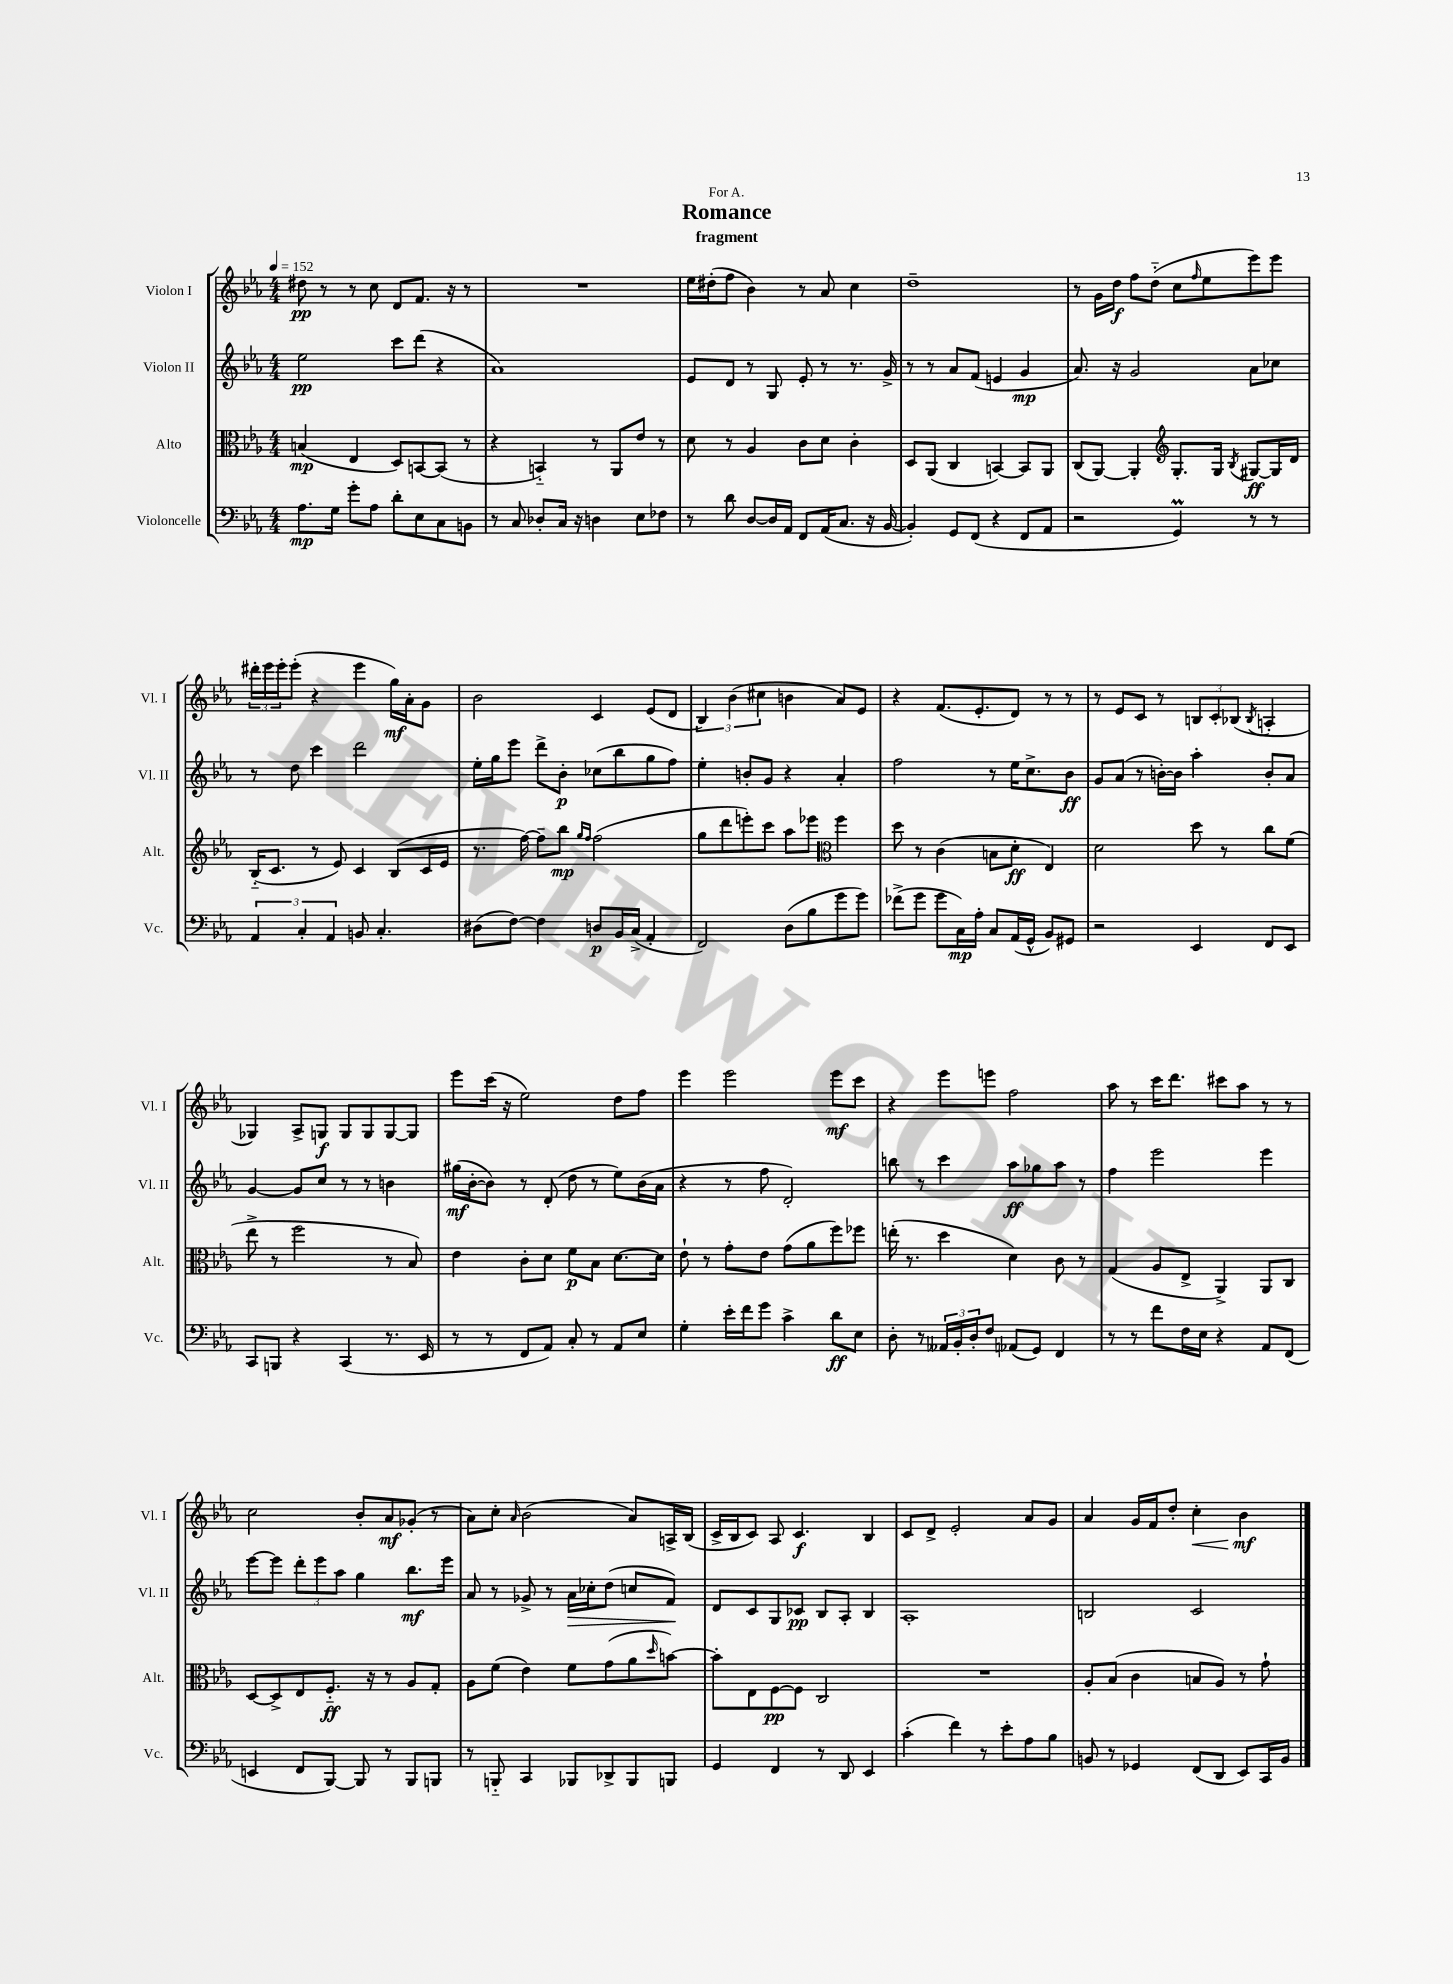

**kern	**dynam	**kern	**dynam	**kern	**dynam	**kern	**dynam
*part4	*part4	*part3	*part3	*part2	*part2	*part1	*part1
*staff4	*staff4	*staff3	*staff3	*staff2	*staff2	*staff1	*staff1
*I"Violoncelle	*	*I"Alto	*	*I"Violon II	*	*I"Violon I	*
*I'Vc.	*	*I'Alt.	*	*I'Vl. II	*	*I'Vl. I	*
*clefF4	*	*clefC3	*	*clefG2	*	*clefG2	*
*k[b-e-a-]	*	*k[b-e-a-]	*	*k[b-e-a-]	*	*k[b-e-a-]	*
*M4/4	*	*M4/4	*	*M4/4	*	*M4/4	*
*MM152	*	*MM152	*	*MM152	*	*MM152	*
=1	=1	=1	=1	=1	=1	=1	=1
8.A-\L	mp	(4Bn/	mp	2ee-\	pp	8dd#X\	pp
.	.	.	.	.	.	8r	.
16G\Jk	.	.	.	.	.	.	.
8g'\L	.	4E-/	.	.	.	8r	.
8A-\J	.	.	.	.	.	8cc\	.
8d'\L	.	8D/L)	.	8ccc\L	.	8d/L	.
8E-\	.	[8BBn/	.	(8ddd\J	.	8.f/J	.
8C\	.	(8BB/J]	.	4r	.	.	.
.	.	.	.	.	.	16r	.
8BBn\J	.	8r	.	.	.	8r	.
=2	=2	=2	=2	=2	=2	=2	=2
8r	.	4r	.	1a-)	.	1r	.
8C/	.	.	.	.	.	.	.
8D-X'/L	.	4BBn/)	.	.	.	.	.
16C/Jk	.	.	.	.	.	.	.
16r	.	.	.	.	.	.	.
4Dn\	.	8r	.	.	.	.	.
.	.	8AA-/L	.	.	.	.	.
8E-\L	.	8e-/J	.	.	.	.	.
8F-X\J	.	8r	.	.	.	.	.
=3	=3	=3	=3	=3	=3	=3	=3
8r	.	8d\	.	8e-/L	.	16ee-\LL	.
.	.	.	.	.	.	(16dd#X'\J	.
8d\	.	8r	.	8d/J	.	8ff\J	.
[8D/L	.	4A-/	.	8r	.	4b-\)	.
16D/L]	.	.	.	8G/	.	.	.
16AA-/JJ	.	.	.	.	.	.	.
8FF/L	.	8c\L	.	8e-'/	.	8r	.
(16AA-/K	.	8d\J	.	8r	.	8a-/	.
8.C/J	.	.	.	.	.	.	.
.	.	4c'\	.	8.r	.	4cc\	.
16r	.	.	.	.	.	.	.
[16BB-/	.	.	.	16g^/	.	.	.
=4	=4	=4	=4	=4	=4	=4	=4
4BB-'/])	.	8D/L	.	8r	.	1dd~	.
.	.	(8AA-/J	.	8r	.	.	.
8GG/L	.	4C/	.	8a-/L	.	.	.
(8FF/J	.	.	.	(8f/J	.	.	.
4r	.	[4BBn/)	.	4en/	.	.	.
8FF/L	.	8BB/L]	.	4g/	mp	.	.
8AA-/J	.	8AA-/J	.	.	.	.	.
=5	=5	=5	=5	=5	=5	=5	=5
2r	.	(8C/L	.	8.a-/)	.	8r	.
.	.	[8AA-/J)	.	.	.	16g\LL	.
.	.	.	.	16r	.	16dd\JJ	f
.	.	4AA-'/]	.	2g/	.	8ff\L	.
.	.	.	.	.	.	(8dd\J	.
*	*	*clefG2	*	*	*	*	*
4GGm/)	.	8.G'/L	.	.	.	8cc\L	.
.	.	.	.	.	.	16qqff/	.
.	.	.	.	.	.	8ee-\	.
.	.	16G/Jk	.	.	.	.	.
.	.	8qB-/	.	.	.	.	.
8r	.	[8G#X/L	ff	8a-\L	.	8eee-\)	.
8r	.	16G#/L]	.	8cc-X\J	.	8eee-\J	.
.	.	16d/JJ	.	.	.	.	.
!!LO:LB:g=z
=6	=6	=6	=6	=6	=6	=6	=6
6AA-/	.	(16B-/KL	.	8r	.	24ddd#X'\LL	.
.	.	.	.	.	.	24eee-\	.
.	.	8.c/J	.	.	.	.	.
.	.	.	.	.	.	24eee-'\J	.
.	.	.	.	8dd\	.	(8eee-'\J	.
6C'/	.	.	.	.	.	.	.
.	.	8r	.	4ccc\	.	4r	.
6AA-/	.	.	.	.	.	.	.
.	.	8e-/)	.	.	.	.	.
8BBn/	.	4c/	.	2ddd\	.	4eee-\	.
4.C'/	.	.	.	.	.	.	.
.	.	(8B-/L	.	.	.	16gg\LL)	mf
.	.	.	.	.	.	16a-'\J	.
.	.	16c/L	.	.	.	8g\J	.
.	.	16e-/JJ	.	.	.	.	.
=7	=7	=7	=7	=7	=7	=7	=7
(8D#X\L	.	8.r	.	16ee-'\LL	.	2b-\	.
.	.	.	.	16gg\J	.	.	.
[8F\J)	.	.	.	8eee-\J	.	.	.
.	.	[16ff\)	.	.	.	.	.
4F\]	.	8ff~\L]	.	8ddd^\L	.	.	.
.	.	8bb-\J	mp	8b-'\J	p	.	.
.	.	16qqgg/LL	.	.	.	.	.
.	.	16qqff/JJ	.	.	.	.	.
8Dn/L	p	(2ff\	.	(8cc-X\L	.	4c/	.
16BB-/L	.	.	.	8bb-\	.	.	.
(16C^/JJ	.	.	.	.	.	.	.
4AA-'/	.	.	.	8gg\	.	(8e-/L	.
.	.	.	.	8ff\J)	.	8d/J	.
=8	=8	=8	=8	=8	=8	=8	=8
2FF/)	.	8gg\L	.	4ee-'\	.	6B-/)	.
.	.	8ddd\	.	.	.	.	.
.	.	.	.	.	.	(6b-\	.
.	.	8eeen'\)	.	8bn'/L	.	.	.
.	.	.	.	.	.	6cc#X\	.
.	.	8ccc\J	.	8g/J	.	.	.
(8D\L	.	8aa-\L	.	4r	.	4bn\	.
8B-\	.	8eee-X\J	.	.	.	.	.
*	*	*clefC3	*	*	*	*	*
8g\	.	4ff\	.	4a-'/	.	8a-/L)	.
8g\J)	.	.	.	.	.	8e-/J	.
=9	=9	=9	=9	=9	=9	=9	=9
(8f-X^\L	.	8dd\	.	2ff\	.	4r	.
8g\J	.	8r	.	.	.	.	.
8g\L	.	(4c\	.	.	.	(8.f/L	.
16C\L)	mp	.	.	.	.	.	.
16A-'\JJ	.	.	.	.	.	8.e-'/	.
8C/L	.	8Bn\L	.	8r	.	.	.
(16AA-/L	.	8d'\J	ff	16ee-\KL	.	8d/J)	.
16GG^^/JJ	.	.	.	8.cc^\	.	.	.
8BB-/L)	.	4E-/)	.	.	.	8r	.
8GG#X/J	.	.	.	8b-\J	ff	8r	.
=10	=10	=10	=10	=10	=10	=10	=10
2r	.	2d\	.	8g/L	.	8r	.
.	.	.	.	(8a-/J	.	8e-/L	.
.	.	.	.	8r	.	8c/J	.
.	.	.	.	[16bn'\LL)	.	8r	.
.	.	.	.	16b\JJ]	.	.	.
4EE-/	.	8dd\	.	4aa-'\	.	12Bn/L	.
.	.	.	.	.	.	12c'/	.
.	.	8r	.	.	.	.	.
.	.	.	.	.	.	(12B-X/J	.
.	.	.	.	.	.	8qB-/	.
8FF/L	.	8cc\L	.	8b'/L	.	4An'/	.
8EE-/J	.	(8f\J	.	8a-/J	.	.	.
!!LO:LB:g=z
=11	=11	=11	=11	=11	=11	=11	=11
8CC/L	.	8ee-^\	.	[4g/	.	4G-X/)	.
8BBBn/J	.	8r	.	.	.	.	.
4r	.	2ff\	.	8g/L]	.	8A-^/L	.
.	.	.	.	8cc/J	.	8Gn/J	f
(4CC/	.	.	.	8r	.	8G/L	.
.	.	.	.	8r	.	8G/	.
8.r	.	8r	.	4bn\	.	[8G/	.
.	.	8B-/)	.	.	.	8G/J]	.
16EE-/	.	.	.	.	.	.	.
=12	=12	=12	=12	=12	=12	=12	=12
8r	.	4e-\	.	(16gg#X\LL	mf	8eee-\L	.
.	.	.	.	[16b-'\J	.	.	.
8r	.	.	.	8b-\J])	.	(16ccc\Jk	.
.	.	.	.	.	.	16r	.
8FF/L	.	8c'\L	.	8r	.	2ee-\)	.
8AA-/J)	.	8d\J	.	(8d'/	.	.	.
8C'/	.	8f\L	p	8dd\	.	.	.
8r	.	8B-\J	.	8r	.	.	.
8AA-/L	.	[8.d\L	.	8ee-\L)	.	8dd\L	.
8E-/J	.	.	.	(16b-\L	.	8ff\J	.
.	.	16d\Jk]	.	16a-\JJ	.	.	.
=13	=13	=13	=13	=13	=13	=13	=13
4G'\	.	8e-`\	.	4r	.	4eee-\	.
.	.	8r	.	.	.	.	.
16e-'\LL	.	8g'\L	.	8r	.	2eee-\	.
16f\J	.	.	.	.	.	.	.
8g\J	.	8e-\J	.	8ff\	.	.	.
4c^\	.	(8g\L	.	2d'/)	.	.	.
.	.	8a-\	.	.	.	.	.
8d\L	ff	8ff\)	.	.	.	8eee-\L	mf
8E-\J	.	8ff-X\J	.	.	.	8ccc\J	.
=14	=14	=14	=14	=14	=14	=14	=14
8D'\	.	(16een'\	.	8bbn\	.	4r	.
.	.	8.r	.	.	.	.	.
8r	.	.	.	8r	.	.	.
24AA--X/LL	.	4dd\	.	4ccc\	.	8eee-\L	.
24BB-'/	.	.	.	.	.	.	.
24D'/J	.	.	.	.	.	.	.
8F/J	.	.	.	.	.	8eeen\J	.
(8AA-X/L	.	4d\)	.	8aa-\L	ff	2ff\	.
8GG/J)	.	.	.	8gg-X\	.	.	.
4FF/	.	8c\	.	8aa-\J	.	.	.
.	.	8r	.	8r	.	.	.
=15	=15	=15	=15	=15	=15	=15	=15
8r	.	(4G/	.	4ff\	.	8aa-\	.
8r	.	.	.	.	.	8r	.
8f\L	.	8A-/L	.	2eee-\	.	16ccc\KL	.
.	.	.	.	.	.	8.ddd\J	.
16F\L	.	8E-^/J	.	.	.	.	.
16E-\JJ	.	.	.	.	.	.	.
4r	.	4AA-^/)	.	.	.	8ccc#X\L	.
.	.	.	.	.	.	8aa-\J	.
8AA-/L	.	8AA-/L	.	4eee-\	.	8r	.
(8FF/J	.	8C/J	.	.	.	8r	.
!!LO:LB:g=z
=16	=16	=16	=16	=16	=16	=16	=16
4EEn/	.	[8D/L	.	[8eee-\L	.	2cc\	.
.	.	8D^/]	.	8eee-\J]	.	.	.
8FF/L	.	8E-/	.	12ddd'\L	.	.	.
.	.	.	.	12eee-\	.	.	.
[8BBB-/J)	.	8.F/J	ff	.	.	.	.
.	.	.	.	12aa-\J	.	.	.
8BBB-/]	.	.	.	4gg\	.	8b-'/L	.
.	.	16r	.	.	.	.	.
8r	.	8r	.	.	.	8a-/	mf
8BBB-/L	.	8A-/L	.	8.bb-\L	mf	(8g-X'/J	.
8BBBn/J	.	8G'/J	.	.	.	8r	.
.	.	.	.	16eee-\Jk	.	.	.
=17	=17	=17	=17	=17	=17	=17	=17
8r	.	8A-\L	.	8a-/	.	8a-\L)	.
8BBBn/	.	(8f\J	.	8r	.	8cc'\J	.
.	.	.	.	.	.	16qqa-/	.
4CC/	.	4e-\)	.	8g-X^/	.	(2b-\	.
.	.	.	.	8r	.	.	.
!	!	!	!	!	!LO:HP:b	!	!
8BBB-X/L	.	8f\L	.	16a-\LL	>	.	.
.	.	.	.	16cc-X'\J	.	.	.
8DD-X^/	.	(8g\	.	(8dd\J	.	.	.
8BBB-/	.	8a-\	.	8ccn/L	.	8a-/L)	.
.	.	16qqdd/	.	.	.	.	.
8BBBn/J	.	[8bn\J)	.	8f/J)	.	16An^/L	.
.	.	.	.	.	.	(16B-/JJ	.
.	.	.	.	.	]	.	.
=18	=18	=18	=18	=18	=18	=18	=18
4GG/	.	8b'\L]	.	8d/L	.	16c^/LL	.
.	.	.	.	.	.	16B-/J	.
.	.	8E-\	.	8c/	.	8c/J)	.
4FF/	.	[8F\	pp	8G/	.	8A-/	.
.	.	8F\J]	.	8c-X/J	pp	4.c/	f
8r	.	2C/	.	8B-/L	.	.	.
8DD/	.	.	.	8A-'/J	.	.	.
4EE-/	.	.	.	4B-/	.	4B-/	.
=19	=19	=19	=19	=19	=19	=19	=19
(4c'\	.	1r	.	1A-'	.	8c/L	.
.	.	.	.	.	.	8d^/J	.
4f\)	.	.	.	.	.	2e-'/	.
8r	.	.	.	.	.	.	.
8e-'\L	.	.	.	.	.	.	.
8A-\	.	.	.	.	.	8a-/L	.
8B-\J	.	.	.	.	.	8g/J	.
=20	=20	=20	=20	=20	=20	=20	=20
8BBn/	.	8A-'/L	.	2Bn/	.	4a-/	.
8r	.	(8B-/J	.	.	.	.	.
4GG-X/	.	4c\	.	.	.	16g/LL	.
.	.	.	.	.	.	16f/J	.
.	.	.	.	.	.	8dd'/J	.
!	!	!	!	!	!	!	!LO:HP:b
(8FF/L	.	8Bn/L	.	2c/	.	4cc'\	<
8DD/J	.	8A-/J)	.	.	.	.	.
8EE-/L)	.	8r	.	.	.	4b-\	mf
16CC/L	.	8g`\	.	.	.	.	.
16BB/JJ	.	.	.	.	.	.	.
.	.	.	.	.	.	.	[
==	==	==	==	==	==	==	==
*-	*-	*-	*-	*-	*-	*-	*-
